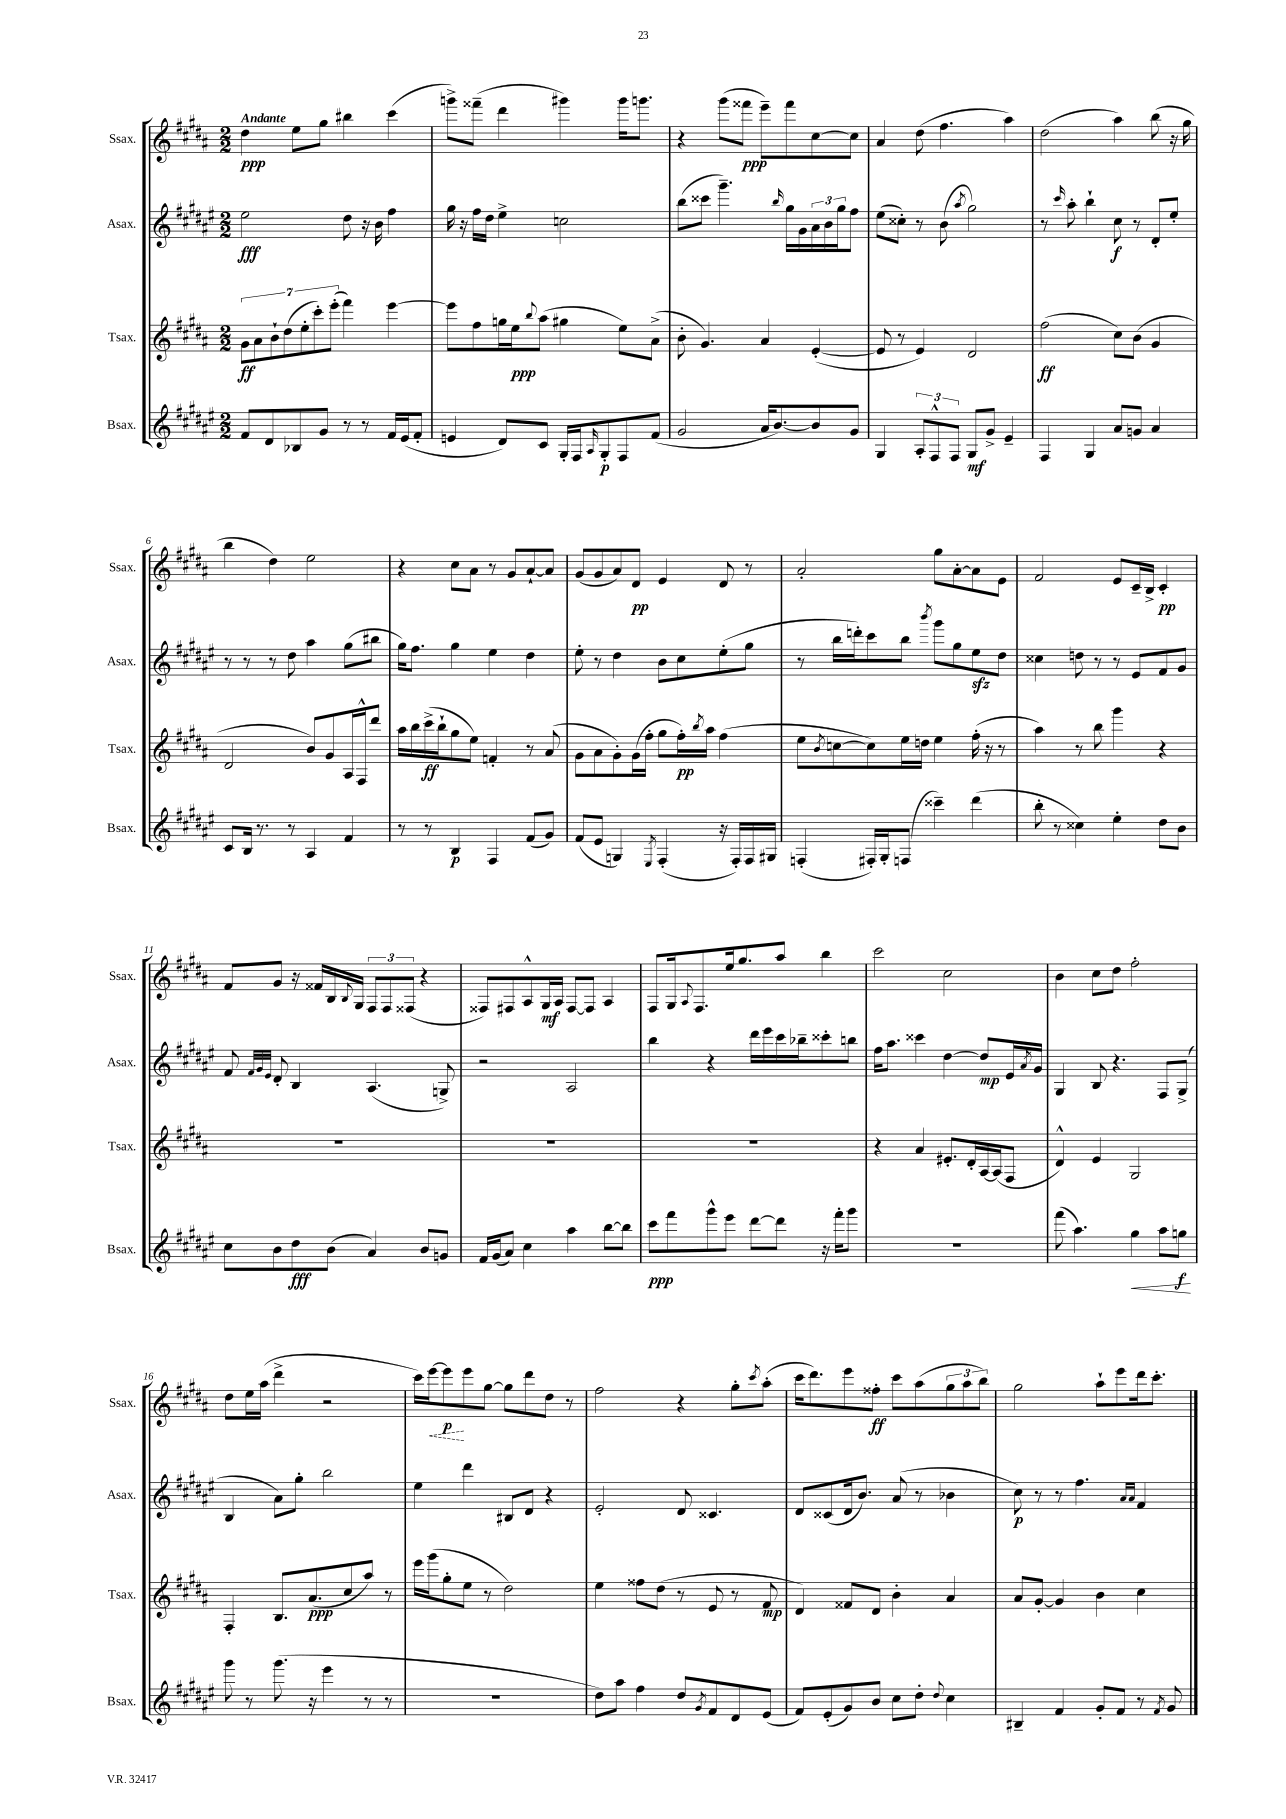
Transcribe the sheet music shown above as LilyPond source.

<<
\new StaffGroup <<
\new Staff = "s0" \with { instrumentName = "Ssax." shortInstrumentName = "Ssax." } {
    \clef treble \key b \major \numericTimeSignature \time 2/2 \tempo "Andante"
    dis''4\ppp e''8 gis''8 bis''4 cis'''4( |
    g'''8->) fisis'''8--( dis'''4 gis'''4) gis'''16 g'''8. |
    r4 gis'''8( fisis'''8\ppp e'''8--) fisis'''8 cis''8~ cis''8 |
    ais'4 dis''8( fis''4. ais''4) |
    dis''2( ais''4) b''8( r16 gis''16 |
    b''4 dis''4) e''2 |
    r4 cis''8 ais'8 r8 gis'8 ais'8~-! ais'8 |
    gis'8( gis'8 ais'8) dis'8\pp e'4 dis'8 r8 |
    ais'2-. gis''8 ais'8~-. ais'8 e'8 |
    fis'2 e'8 cis'16-- b16-> cis'4-.\pp |
    fis'8 gis'8 r16 fisis'16 b16 \appoggiatura { b8 } gis16 \tuplet 3/2 { fis8 fis8 fisis8( } r4 |
    fisis8) fis8 ais8-^ gis16\mf ais16 fis8~ fis8 ais4 |
    fis8 gis16 \appoggiatura { ais8 } fis8. e''16 gis''8. ais''8 b''4 |
    cis'''2 cis''2 |
    b'4 cis''8 dis''8 fis''2-. |
    dis''8 e''16 ais''16( dis'''4-> r2 |
    cis'''16) \once \override Hairpin.style = #'dashed-line e'''16~\< e'''8\p\! e'''8 gis''8~ gis''8 dis'''8 dis''8 r8 |
    fis''2 r4 gis''8-. \acciaccatura { cis'''8 } ais''8-.( |
    cis'''16 dis'''8.) e'''8 fisis''8-.\ff cis'''8 ais''8( \tuplet 3/2 { gis''8 ais''8 b''8) } |
    gis''2 ais''8-! e'''8 dis'''16 cis'''8.-. \bar "|." |
}
\new Staff = "s1" \with { instrumentName = "Asax." shortInstrumentName = "Asax." } {
    \clef treble \key fis \major \numericTimeSignature \time 2/2
    eis''2\fff dis''8 r16 b'16 fis''4 |
    gis''16 r16 fis''16 dis''16 eis''4-> c''2 |
    b''8( cisis'''8 gis'''4.--) \grace { b''16 } gis''16 gis'16 \tuplet 3/2 { ais'16 b'16 gis''16 } fis''8 |
    eis''8( cisis''8-.) r8 b'8( \acciaccatura { ais''8 } gis''2) |
    r8 \grace { cis'''16 } ais''8-. b''4-! cis''8\f r8 dis'8-. eis''8-. |
    r8 r8 r8 dis''8 ais''4 gis''8( bis''8 |
    gis''16) fis''8. gis''4 eis''4 dis''4 |
    eis''8-. r8 dis''4 b'8 cis''8 eis''8-.( gis''8 |
    r8 b''16 d'''16-.) cis'''8 b''8 \acciaccatura { b'''8 } gis'''8 gis''8 eis''8\sfz dis''8 |
    cisis''4 d''8 r8 r8 eis'8 fis'8 gis'8 |
    fis'8 \grace { fis'32 gis'32 eis'32 } dis'8-. b4 ais4.( g8->) |
    r2 ais2 |
    b''4 r4 dis'''16 eis'''16 cis'''16 bes''16-- cisis'''8-. b''8 |
    fis''16 ais''8. cisis'''4 dis''4~ dis''8\mp eis'16 \acciaccatura { ais'8 } gis'16 |
    gis4 b8 r4. fis8 gis8->( |
    b4 ais'8) gis''8-. b''2 |
    eis''4 dis'''4 bis8 dis'8 r4 |
    eis'2-. dis'8 cisis'4. |
    dis'8 cisis'8( dis'16 b'8.) ais'8( r8 bes'4 |
    cis''8\p) r8 r8 fis''4. \grace { ais'16 ais'16 } fis'4 \bar "|." |
}
\new Staff = "s2" \with { instrumentName = "Tsax." shortInstrumentName = "Tsax." } {
    \clef treble \key b \major \numericTimeSignature \time 2/2
    \tuplet 7/4 { gis'8\ff ais'8 b'8-! dis''8( e''8-. cis'''8-.) e'''8-.( } fis'''4) e'''4~ |
    e'''8 fis''8 g''16 e''16\ppp \appoggiatura { b''8 } ais''8( gis''4 e''8) ais'8->( |
    b'8-. gis'4.) ais'4 e'4~-.( |
    e'8 r8 e'4) dis'2 |
    fis''2\ff( cis''8) b'8( gis'4 |
    dis'2 b'8) gis'8 ais16 fis16-^ dis'''8 |
    ais''16 b''16 cis'''16->\ff( b''16-! gis''8 e''8) f'4-. r8 ais'8( |
    gis'8 ais'8 gis'8-.) gis'16( fis''16-. gis''8 fis''16-.\pp) \acciaccatura { b''8 } ais''16 fis''4( |
    e''8 \acciaccatura { b'8 } c''8~ c''8) e''16 d''16 e''4 fis''16-.( r16 r8 |
    ais''4) r8 b''8 gis'''4 r4 |
    R1 |
    R1 |
    R1 |
    r4 ais'4 eis'8.-. dis'16-. ais16~ ais16( fis8 |
    dis'4-^) e'4 gis2 |
    fis4-. b8. ais'8.\ppp( cis''8 ais''8) r8 |
    e'''16 gis'''16( gis''8-. e''8 r8 dis''2) |
    e''4 fisis''8 dis''8( r8 e'8 r8 fis'8\mp |
    dis'4) fisis'8 dis'8 b'4-. ais'4 |
    ais'8 gis'8~-. gis'4 b'4 cis''4 \bar "|." |
}
\new Staff = "s3" \with { instrumentName = "Bsax." shortInstrumentName = "Bsax." } {
    \clef treble \key fis \major \numericTimeSignature \time 2/2
    fis'8 dis'8 bes8 gis'8 r8 r8 fis'16 eis'16( fis'8-. |
    e'4 dis'8) cis'8 gis16-. fis16 \grace { ais16 } gis8-.\p fis8 fis'8( |
    gis'2 ais'16 b'8.~) b'8 gis'8 |
    gis4 \tuplet 3/2 { ais8-. fis8-^ fis8 } gis8\mf gis'8-> eis'4-- |
    fis4 gis4 ais'8 g'8 ais'4 |
    cis'8 b16 r8. r8 ais4 fis'4 |
    r8 r8 b4\p fis4 fis'8( gis'8) |
    fis'8( eis'8 g4) \acciaccatura { eis8 } fis4-.( r16 fis16-.) fis16 gis16 |
    f4-.( fis16-.) gis16-. f8( cisis'''4--) dis'''4( |
    b''8-. r8 cisis''4) eis''4-. dis''8 b'8 |
    cis''8 b'8 dis''8\fff b'8( ais'4) b'8 g'8 |
    fis'16 gis'16( ais'8) cis''4 ais''4 b''8~ b''8 |
    cis'''8\ppp fis'''8 gis'''8-^ eis'''8 dis'''8~ dis'''8 r16 fis'''16-. gis'''8 |
    R1 |
    fis'''8( ais''4.) gis''4\< ais''8 g''8\f\! |
    gis'''8 r8 gis'''8.( r16 eis'''4 r8 r8 |
    R1 |
    dis''8) ais''8 fis''4 dis''8 \acciaccatura { gis'8 } fis'8 dis'8 eis'8( |
    fis'8) eis'8-.( gis'8) b'8 cis''8 dis''8-. \appoggiatura { dis''8 } cis''4 |
    bis4-- fis'4 gis'8-. fis'8 r8 \acciaccatura { fis'8 } gis'8 \bar "|." |
}
>>
>>
